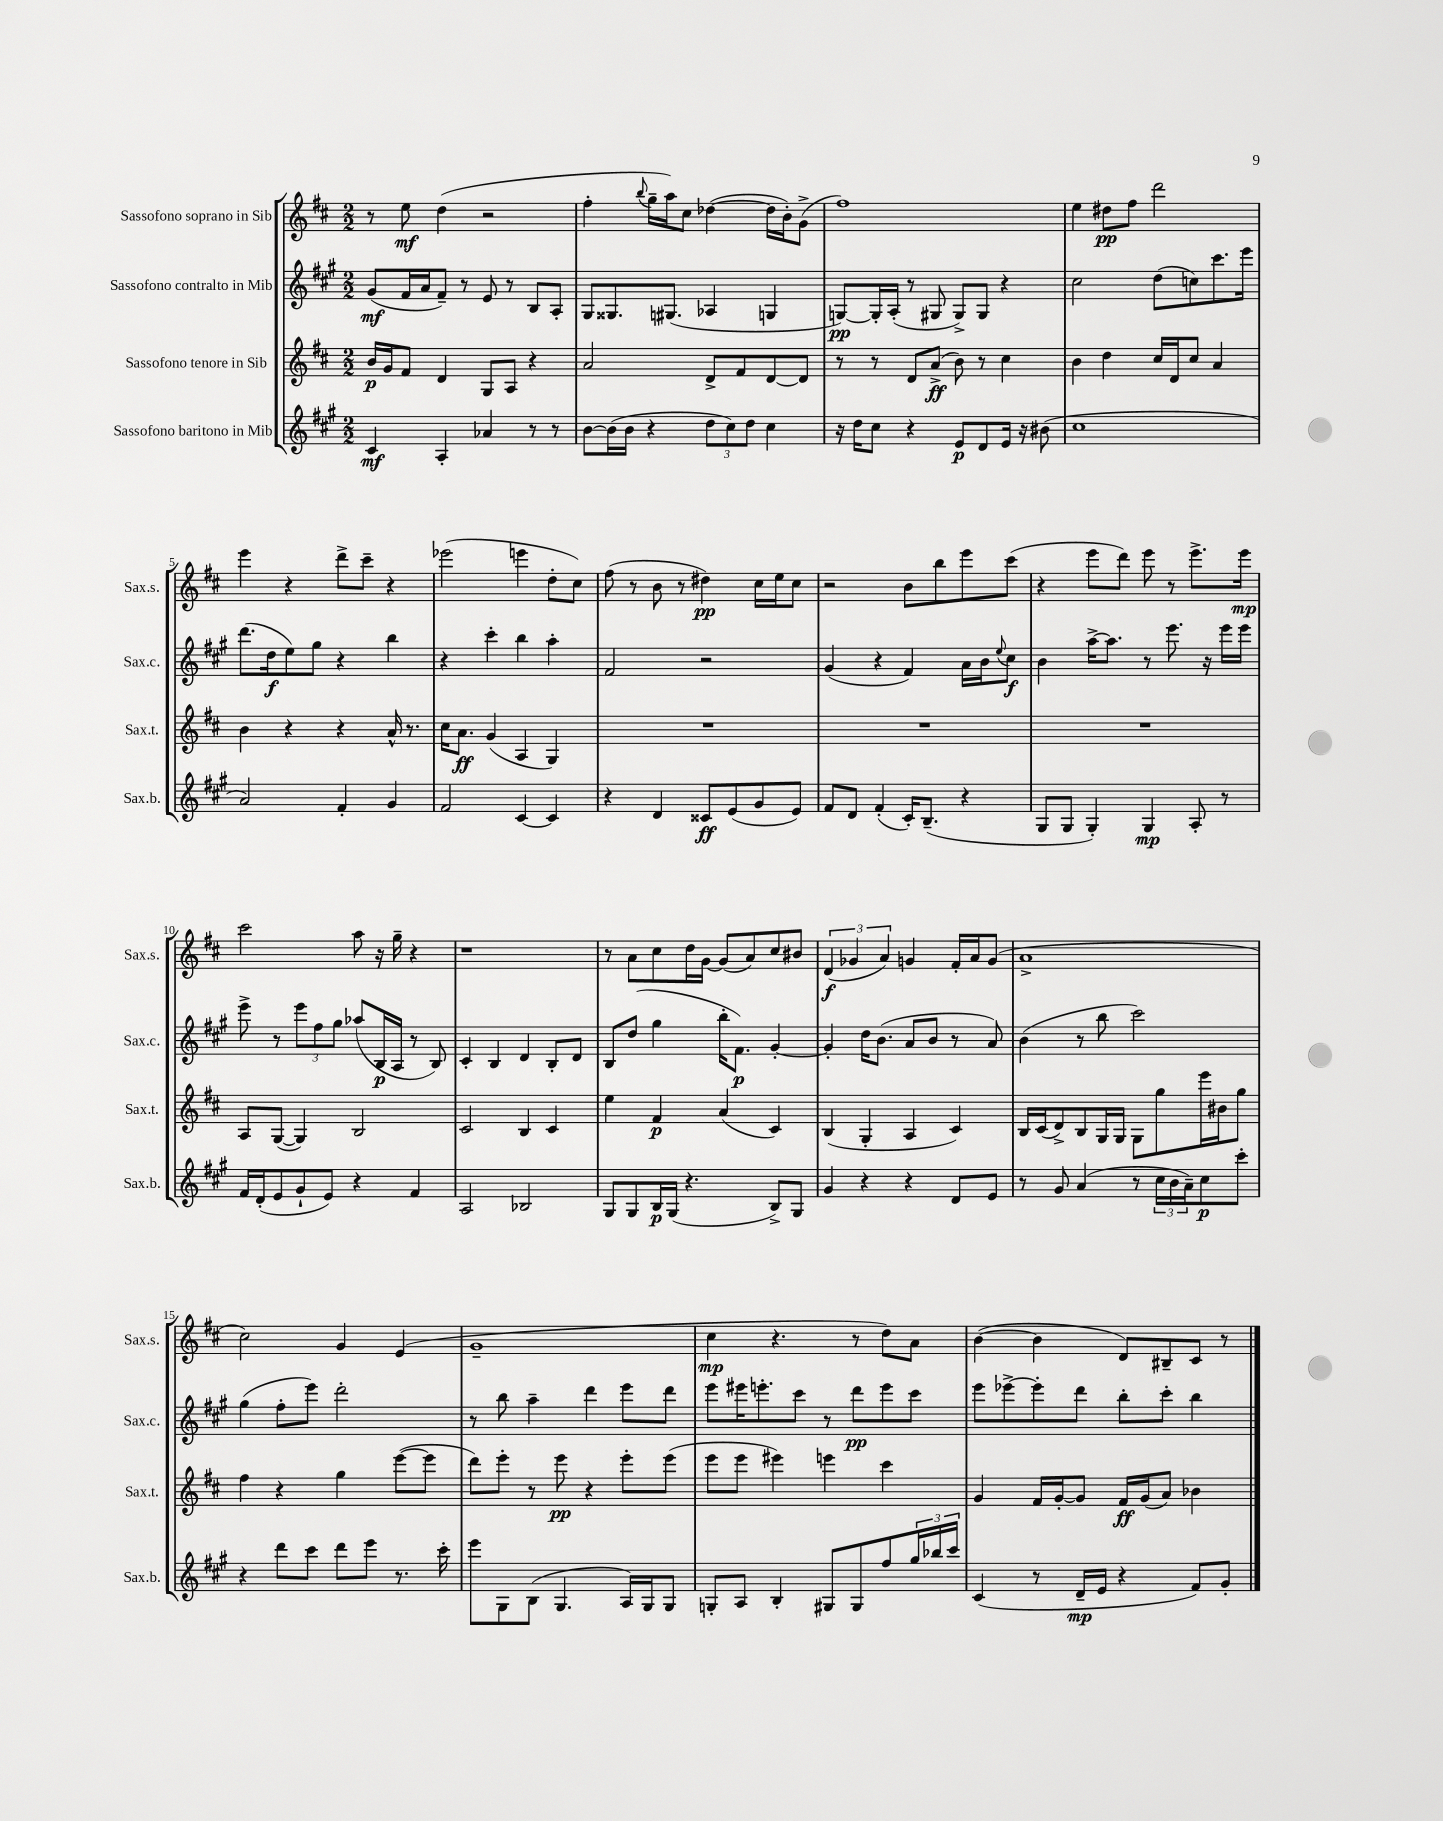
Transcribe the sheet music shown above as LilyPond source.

<<
\new StaffGroup <<
\new Staff = "s0" \with { instrumentName = "Sassofono soprano in Sib" shortInstrumentName = "Sax.s." } {
    \clef treble \key d \major \numericTimeSignature \time 2/2
    r8 e''8\mf d''4( r2 |
    fis''4-. \appoggiatura { b''8 } g''16-- a''16) cis''8 des''4~( des''16 b'16-.) g'8->( |
    fis''1) |
    e''4 dis''8\pp fis''8 d'''2 |
    e'''4 r4 d'''8-> cis'''8-- r4 |
    ees'''2( e'''4 d''8-. cis''8) |
    fis''8( r8 b'8 r8 dis''4\pp) cis''16 e''16 cis''8 |
    r2 b'8 b''8 e'''8 cis'''8( |
    r4 e'''8 d'''8) e'''8 r8 e'''8.-> e'''16\mp |
    cis'''2 a''8 r16 g''16-- r4 |
    r1 |
    r8 a'8 cis''8 d''16 g'16~ g'8( a'8) cis''8 bis'8 |
    \tuplet 3/2 { d'4\f( ges'4 a'4) } g'4 fis'16-. a'16 g'8( |
    a'1-> |
    cis''2) g'4 e'4( |
    g'1-- |
    cis''4\mp r4. r8 d''8) a'8 |
    b'4~( b'4 d'8) bis8-- cis'8 r8 \bar "|." |
}
\new Staff = "s1" \with { instrumentName = "Sassofono contralto in Mib" shortInstrumentName = "Sax.c." } {
    \clef treble \key a \major \numericTimeSignature \time 2/2
    gis'8\mf( fis'16 a'16 fis'8--) r8 e'8 r8 b8 a8-. |
    gis8 gisis8. gis8.( aes4 g4 |
    g8~\pp) g16-. a16-.( r8 gis8 gis8->) gis8 r4 |
    cis''2 d''8( c''8) cis'''8. e'''16 |
    d'''8.( d''16\f e''8) gis''8 r4 b''4 |
    r4 cis'''4-. b''4 a''4-. |
    fis'2 r2 |
    gis'4( r4 fis'4) a'16 b'16 \appoggiatura { e''8 } cis''8\f |
    b'4 a''16~-> a''8. r8 e'''8. r16 e'''16 e'''16 |
    e'''8-> r8 \tuplet 3/2 { e'''8 fis''8 gis''8 } aes''8( b16\p a16 r8 b8) |
    cis'4-. b4 d'4 b8-. d'8 |
    b8 d''8( gis''4 b''16-. fis'8.\p) gis'4~-. |
    gis'4-. d''16 b'8.( a'8 b'8 r8 a'8) |
    b'4( r8 b''8 cis'''2) |
    gis''4( fis''8-. e'''8) d'''2-. |
    r8 b''8 a''4-- d'''4 e'''8 d'''8 |
    e'''8 eis'''16 e'''8.-. cis'''8 r8 d'''8\pp e'''8 cis'''8 |
    e'''8 ees'''8~-> ees'''8-. d'''8 b''8-. cis'''8-. b''4 \bar "|." |
}
\new Staff = "s2" \with { instrumentName = "Sassofono tenore in Sib" shortInstrumentName = "Sax.t." } {
    \clef treble \key d \major \numericTimeSignature \time 2/2
    b'16\p g'16 fis'8 d'4 g8 a8 r4 |
    a'2 d'8-> fis'8 d'8~ d'8 |
    r8 r8 d'8 a'8->\ff( b'8) r8 cis''4 |
    b'4 d''4 cis''16 d'16 cis''8 a'4 |
    b'4 r4 r4 a'16-^ r8. |
    cis''16 a'8.\ff g'4( a4 g4) |
    R1 |
    R1 |
    R1 |
    a8 g8~( g4) b2 |
    cis'2 b4 cis'4 |
    e''4 fis'4\p a'4( cis'4) |
    b4( g4-. a4 cis'4) |
    b16 cis'16( d'8->) b8 g16 g16 g8 g''8 e'''16 bis'16 g''8 |
    fis''4 r4 g''4 e'''8~( e'''8 |
    d'''8) e'''8-. r8 e'''8\pp r4 e'''8-. e'''8( |
    e'''8 e'''8 eis'''4) e'''4 cis'''4 |
    g'4 fis'16 g'16~-. g'8 fis'16\ff g'16( a'8) bes'4 \bar "|." |
}
\new Staff = "s3" \with { instrumentName = "Sassofono baritono in Mib" shortInstrumentName = "Sax.b." } {
    \clef treble \key a \major \numericTimeSignature \time 2/2
    cis'4\mf a4-. aes'4 r8 r8 |
    b'8~ b'16( b'16 r4 \tuplet 3/2 { d''8 cis''8) d''8 } cis''4 |
    r16 d''16 cis''8 r4 e'8\p d'8 e'16 r16 bis'8( |
    cis''1 |
    a'2) fis'4-. gis'4 |
    fis'2 cis'4~ cis'4 |
    r4 d'4 cisis'8\ff e'8( gis'8 e'8) |
    fis'8 d'8 fis'4-.( cis'16-.) b8.--( r4 |
    gis8 gis8 gis4-.) gis4\mp a8-. r8 |
    fis'16 d'16-.( e'8 gis'8-! e'8) r4 fis'4 |
    a2 bes2 |
    gis8 gis8 b16\p gis16( r4. b8->) gis8 |
    gis'4 r4 r4 d'8 e'8 |
    r8 gis'8 a'4( r8 \tuplet 3/2 { cis''16 b'16 a'16--) } cis''8\p cis'''8-. |
    r4 d'''8 cis'''8 d'''8 e'''8 r8. cis'''16-. |
    e'''8 gis8 b8( gis4. a16) gis16 gis8 |
    g8-. a8 b4-. gis8 gis8 fis''8 \tuplet 3/2 { gis''16 bes''16 cis'''16 } |
    cis'4( r8 d'16--\mp e'16 r4 fis'8) gis'8-. \bar "|." |
}
>>
>>
